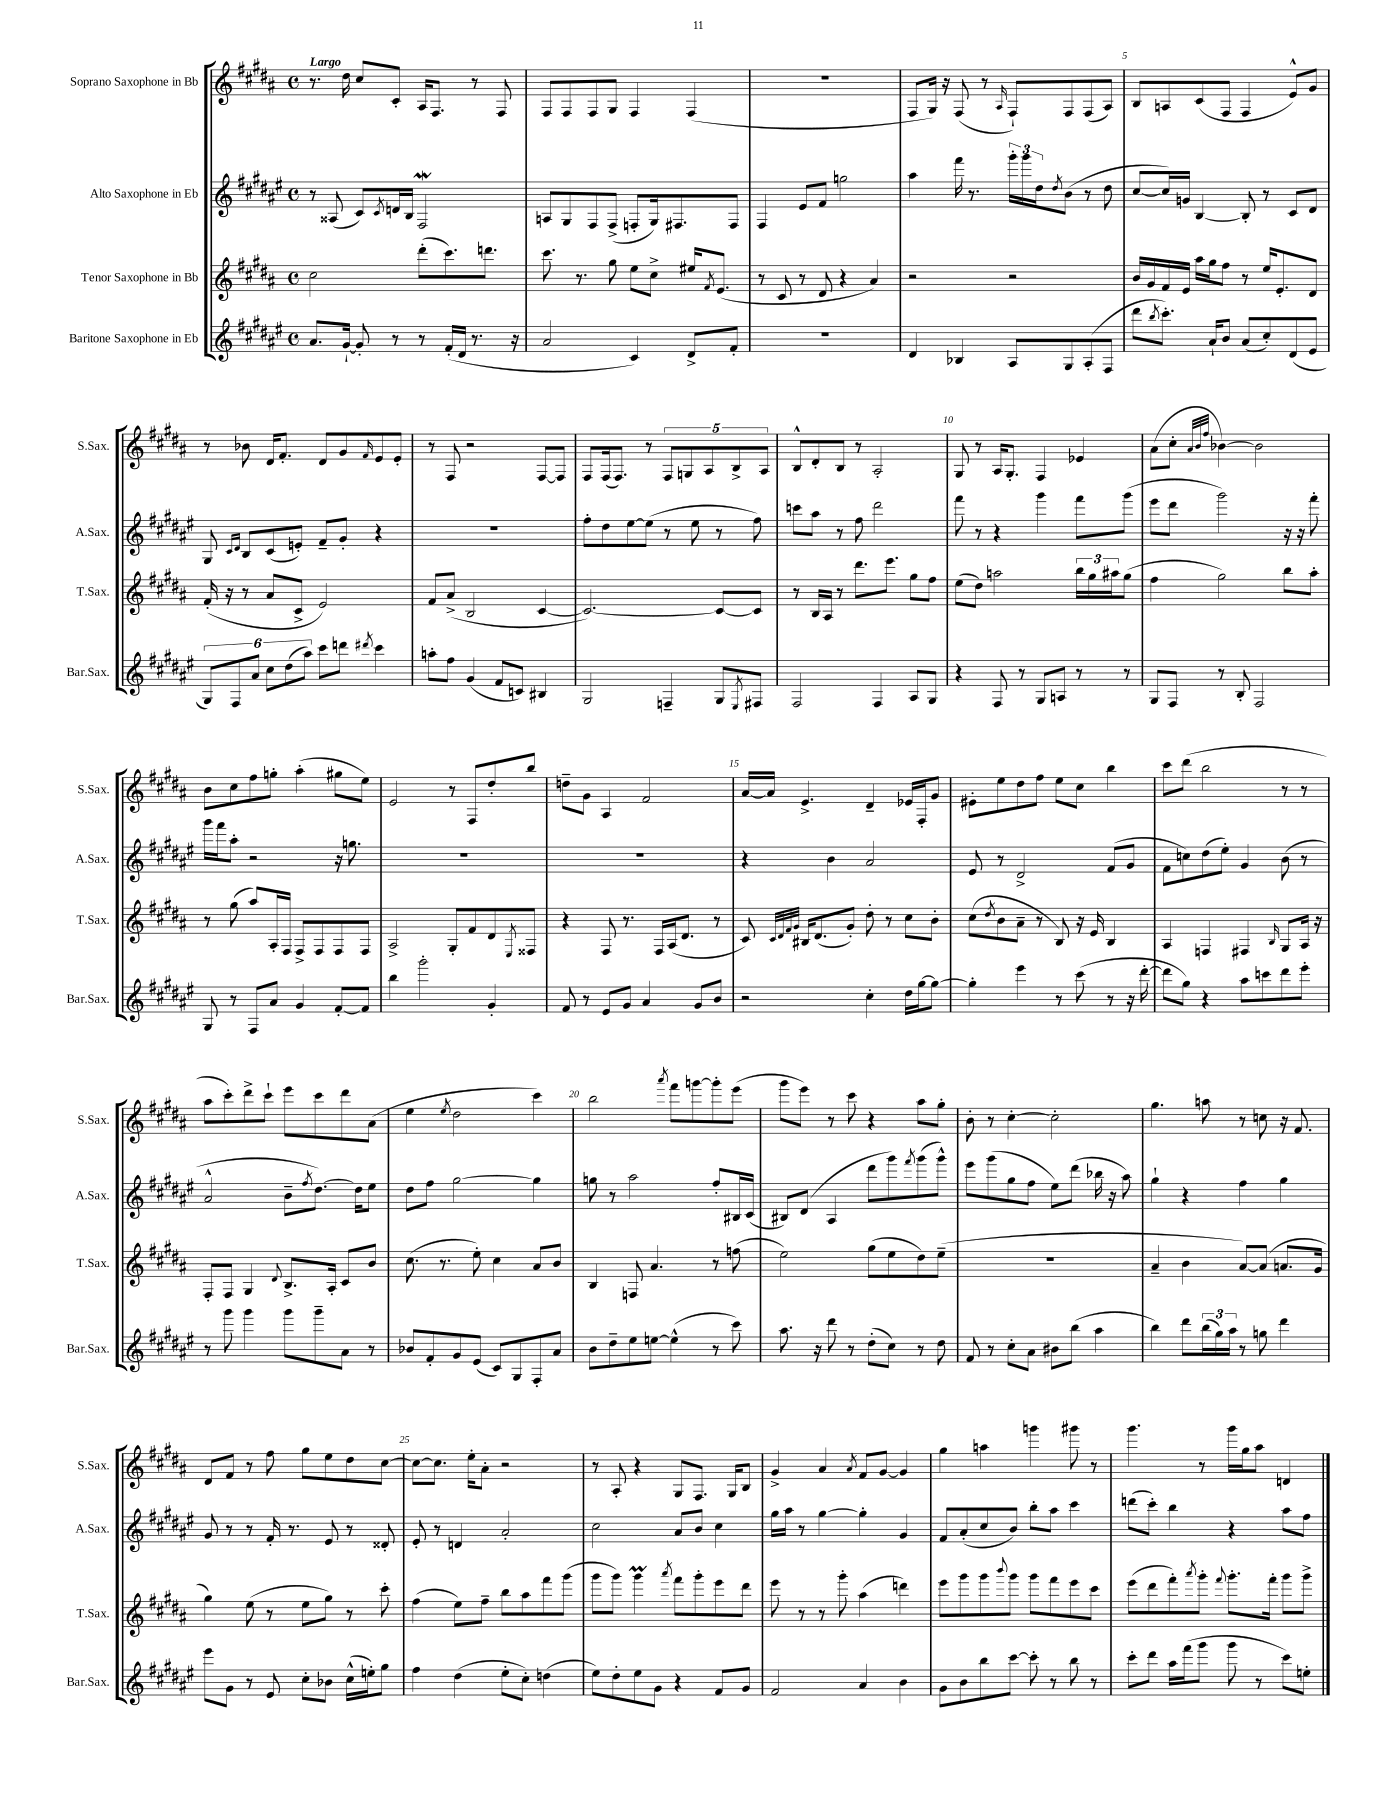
<<
\new StaffGroup <<
\new Staff = "s0" \with { instrumentName = "Soprano Saxophone in Bb" shortInstrumentName = "S.Sax." } {
    \clef treble \key b \major \defaultTimeSignature \time 4/4 \tempo "Largo"
    r8. dis''16 cis''8 cis'8-. ais16 fis8. r8 fis8 |
    fis8 fis8 fis8 gis8 fis4 fis4( |
    R1 |
    fis8 gis16) r16 fis8( r8 \grace { ais16 } fis8-!) fis8 fis8( ais8) |
    b8 a8 cis'8( fis8 fis4 e'8-^) gis'8 |
    r8 bes'8 dis'16 fis'8.-. dis'8 gis'8 \grace { fis'16 } e'8 e'8-. |
    r8 fis8 r2 fis8~ fis8 |
    fis8 fis16( fis8.) r8 \tuplet 5/4 { fis8 g8 ais8 b8-> ais8 } |
    b8-^ dis'8-. b8 r8 ais2-. |
    gis8 r8 ais16 gis8.-. fis4 ees'4 |
    ais'8( cis''8-. \grace { ais'32 b'32 fis''32 } bes'4~) bes'2 |
    b'8 cis''8 fis''8 g''8-. ais''4-.( gis''8 e''8) |
    e'2 r8 fis8 dis''8-. b''8 |
    d''8-- gis'8 ais4 fis'2 |
    ais'16~ ais'16 e'4.-> dis'4-- ees'16 fis16-. gis'8 |
    eis'8-. e''8 dis''8 fis''8 e''8 cis''8 b''4 |
    cis'''8 dis'''8( b''2 r8 r8 |
    ais''8 cis'''8-.) dis'''8-> cis'''8-! e'''8 cis'''8 dis'''8 ais'8( |
    e''4 \acciaccatura { e''8 } dis''2 cis'''4) |
    b''2 \acciaccatura { ais'''8 } fis'''8 g'''8~ g'''8-. e'''8( |
    gis'''8 e'''8) r8 cis'''8 r4 ais''8 gis''8-. |
    b'8-. r8 cis''4~-. cis''2-. |
    gis''4. a''8 r8 c''8 r16 fis'8. |
    dis'8 fis'8 r8 fis''8 gis''8 e''8 dis''8 cis''8~ |
    cis''8~ cis''8. e''16-. ais'8-. r2 |
    r8 ais8-. r4 gis8 fis8. gis16 b8 |
    gis'4-> ais'4 \acciaccatura { ais'8 } fis'8 gis'8~ gis'4 |
    gis''4 a''4 g'''4 gis'''8 r8 |
    gis'''4. r8 gis'''16 gis''16 ais''8 d'4 \bar "|." |
}
\new Staff = "s1" \with { instrumentName = "Alto Saxophone in Eb" shortInstrumentName = "A.Sax." } {
    \clef treble \key fis \major \defaultTimeSignature \time 4/4
    r8 aisis8( cis'8) \acciaccatura { cis'8 } d'16 b16 fis2\mordent |
    a8 gis8 fis8 fis8->( f8-. gis16) fis8. fis8 |
    fis4 eis'8 fis'8 g''2 |
    ais''4 fis'''16 r8. \tuplet 3/2 { gis'''16-. gis'''16 dis''16 } \acciaccatura { dis''8 } b'8( r8 dis''8 |
    cis''8~ cis''16) g'16 b4~ b8-. r8 cis'8 dis'8 |
    gis8 \grace { cis'16 dis'16 } b8 cis'8( e'8-.) fis'8-- gis'8-. r4 |
    R1 |
    fis''8-. dis''8 eis''8~ eis''8( r8 eis''8 r8 fis''8) |
    c'''8 ais''8 r8 fis''8 dis'''2 |
    fis'''8 r8 r4 gis'''4 fis'''8 gis'''8( |
    eis'''8 dis'''8 gis'''2) r16 r16 fis'''8-. |
    gis'''16 fis'''16 ais''8-. r2 r16 g''8. |
    R1 |
    R1 |
    r4 b'4 ais'2 |
    eis'8 r8 dis'2-> fis'8( gis'8 |
    fis'8 c''8) dis''8( eis''8-.) gis'4 b'8( r8 |
    ais'2-^ b'8-- \acciaccatura { fis''8 } dis''8.~) dis''16 eis''8 |
    dis''8 fis''8 gis''2~ gis''4 |
    g''8 r8 ais''2 fis''8-. bis16 cis'16( |
    bis8) dis'8( ais4 dis'''8 gis'''8) \acciaccatura { fis'''8 } gis'''8( gis'''8-^) |
    eis'''8 gis'''8( gis''8 fis''8 eis''8) dis'''8( bes''16 r16 ais''8) |
    gis''4-! r4 fis''4 gis''4 |
    gis'8 r8 r8 fis'16-. r8. eis'8 r8 disis'8-. |
    eis'8-. r8 d'4 ais'2-. |
    cis''2 ais'8 b'8 cis''4 |
    gis''16 ais''16 r8 gis''4~ gis''4-. gis'4 |
    fis'8 ais'8-.( cis''8 b'8) b''8-. ais''8 cis'''4 |
    d'''8( cis'''8-.) b''4 r4 ais''8 fis''8 \bar "|." |
}
\new Staff = "s2" \with { instrumentName = "Tenor Saxophone in Bb" shortInstrumentName = "T.Sax." } {
    \clef treble \key b \major \defaultTimeSignature \time 4/4
    cis''2 dis'''8-.( cis'''8.) d'''8. |
    cis'''8. r8. gis''8 e''8 cis''8-> eis''16 \acciaccatura { fis'8 } e'8.( |
    r8 cis'8 r8 dis'8 r4 ais'4) |
    r2 r2 |
    b'16 gis'16 fis'16 e'16 ais''16 gis''16 fis''8 r8 e''16 e'8.-. dis'8 |
    fis'16-.( r16 r8 ais'8 cis'8-> e'2) |
    fis'8 ais'8->( b2 cis'4~ |
    cis'2.~) cis'8~ cis'8 |
    r8 b16 ais16 r8 dis'''8. e'''8. gis''8 fis''8 |
    e''8( dis''8) a''2 \tuplet 3/2 { b''16 gis''16 ais''16 } gis''8( |
    fis''4 gis''2) b''8 ais''8-. |
    r8 gis''8( ais''8) ais16-. fis16 fis8-> fis8 fis8 fis8 |
    ais2-> gis8-. fis'8 dis'8 \acciaccatura { e8 } fisis8 |
    r4 fis8 r8. fis16 ais16( dis'8. r8 |
    cis'8) \grace { cis'32 dis'32 fis'32 gis'32 } bis16 dis'8.( gis'8-.) dis''8-. r8 cis''8 b'8-. |
    cis''8( \acciaccatura { dis''8 } b'8 ais'8-- r8 b8) r16 e'16 b4 |
    ais4 f4 fis4 \grace { b16 } gis8 ais16 r16 |
    fis8-. fis8 gis4 \appoggiatura { dis'8 } b8.-> ais16-. cis'8 b'8 |
    cis''8.( r8. e''8-.) cis''4 ais'8 b'8 |
    b4 f8 ais'4. r8 f''8( |
    e''2) gis''8( e''8 dis''8) e''8--( |
    R1 |
    ais'4-- b'4 ais'8~) ais'8( a'8. gis'16 |
    gis''4) e''8( r8 e''8 gis''8) r8 cis'''8-. |
    fis''4( e''8) fis''8-- b''8 ais''8 fis'''8 gis'''8( |
    gis'''8 gis'''8) gis'''4\prall \acciaccatura { ais'''8 } fis'''8 gis'''8-. e'''8 dis'''8 |
    e'''8 r8 r8 gis'''8-. ais''4( d'''4) |
    e'''8 gis'''8 gis'''8 \appoggiatura { b'''8 } gis'''8 gis'''8 fis'''8 e'''8 cis'''8 |
    e'''8( dis'''8 fis'''8-.) \acciaccatura { ais'''8 } gis'''8-. \appoggiatura { fis'''8 } gis'''8.-. fis'''16-. gis'''8 gis'''8-> \bar "|." |
}
\new Staff = "s3" \with { instrumentName = "Baritone Saxophone in Eb" shortInstrumentName = "Bar.Sax." } {
    \clef treble \key fis \major \defaultTimeSignature \time 4/4
    ais'8. gis'16~-! gis'8-. r8 r8 fis'16-.( dis'16 r8. r16 |
    ais'2 cis'4) dis'8-> fis'8-. |
    R1 |
    dis'4 bes4 ais8 gis8 ais8-.( fis8 |
    dis'''8 \acciaccatura { b''8 } cis'''8.-.) ais'16-! b'8 ais'8( cis''8-.) dis'8( eis'8 |
    \tuplet 6/4 { gis8) fis8 ais'8 cis''8 dis''8( ais''8) } cis'''8 d'''8 \acciaccatura { dis'''8 } cis'''4 |
    a''8-. fis''8 gis'4( fis'8 c'8) bis4 |
    gis2 f4-- gis8 \acciaccatura { eis8 } fis8 |
    fis2 fis4 ais8 gis8 |
    r4 fis8 r8 gis8 a8 r8 r8 |
    gis8 fis8 r8 b8-. fis2 |
    gis8 r8 fis8 ais'8 gis'4 fis'8~-. fis'8 |
    b''4 gis'''2-. gis'4-. |
    fis'8 r8 eis'8 gis'8 ais'4 gis'8 b'8 |
    r2 cis''4-. dis''16 gis''16~ gis''8~ |
    gis''4-. eis'''4 r8 cis'''8( r8 r16 dis'''16~-. |
    dis'''8 gis''8) r4 ais''8 c'''8 dis'''8 eis'''8-. |
    r8 gis'''8 gis'''4 gis'''8 gis'''8-- ais'8 r8 |
    bes'8 fis'8-. gis'8 eis'8( cis'8) gis8 fis8-. ais'8 |
    b'8 dis''8-- eis''8 e''8~ e''4-^( r8 cis'''8) |
    ais''8. r16 dis'''8 r8 dis''8-.( cis''8) r8 dis''8 |
    fis'8 r8 cis''8-. ais'8 bis'8 b''8( ais''4 |
    b''4) dis'''8 \tuplet 3/2 { b''16( gis''16) ais''16 } r8 g''8 dis'''4 |
    eis'''8 gis'8 r8 eis'8 cis''8-. bes'8 cis''16-^( e''16-.) gis''8 |
    fis''4 dis''4( eis''8-. cis''8-.) d''4( |
    eis''8) dis''8-. eis''8 gis'8 r4 fis'8 gis'8 |
    fis'2 ais'4 b'4 |
    gis'8 b'8 b''8 cis'''8~ cis'''8-. r8 b''8 r8 |
    cis'''8-. dis'''8 ais''16 fis'''16( gis'''8 gis'''8 r8 cis'''8) e''8-. \bar "|." |
}
>>
>>
\layout { \context { \Score \override BarNumber.break-visibility = ##(#f #t #t) barNumberVisibility = #(every-nth-bar-number-visible 5) } }
